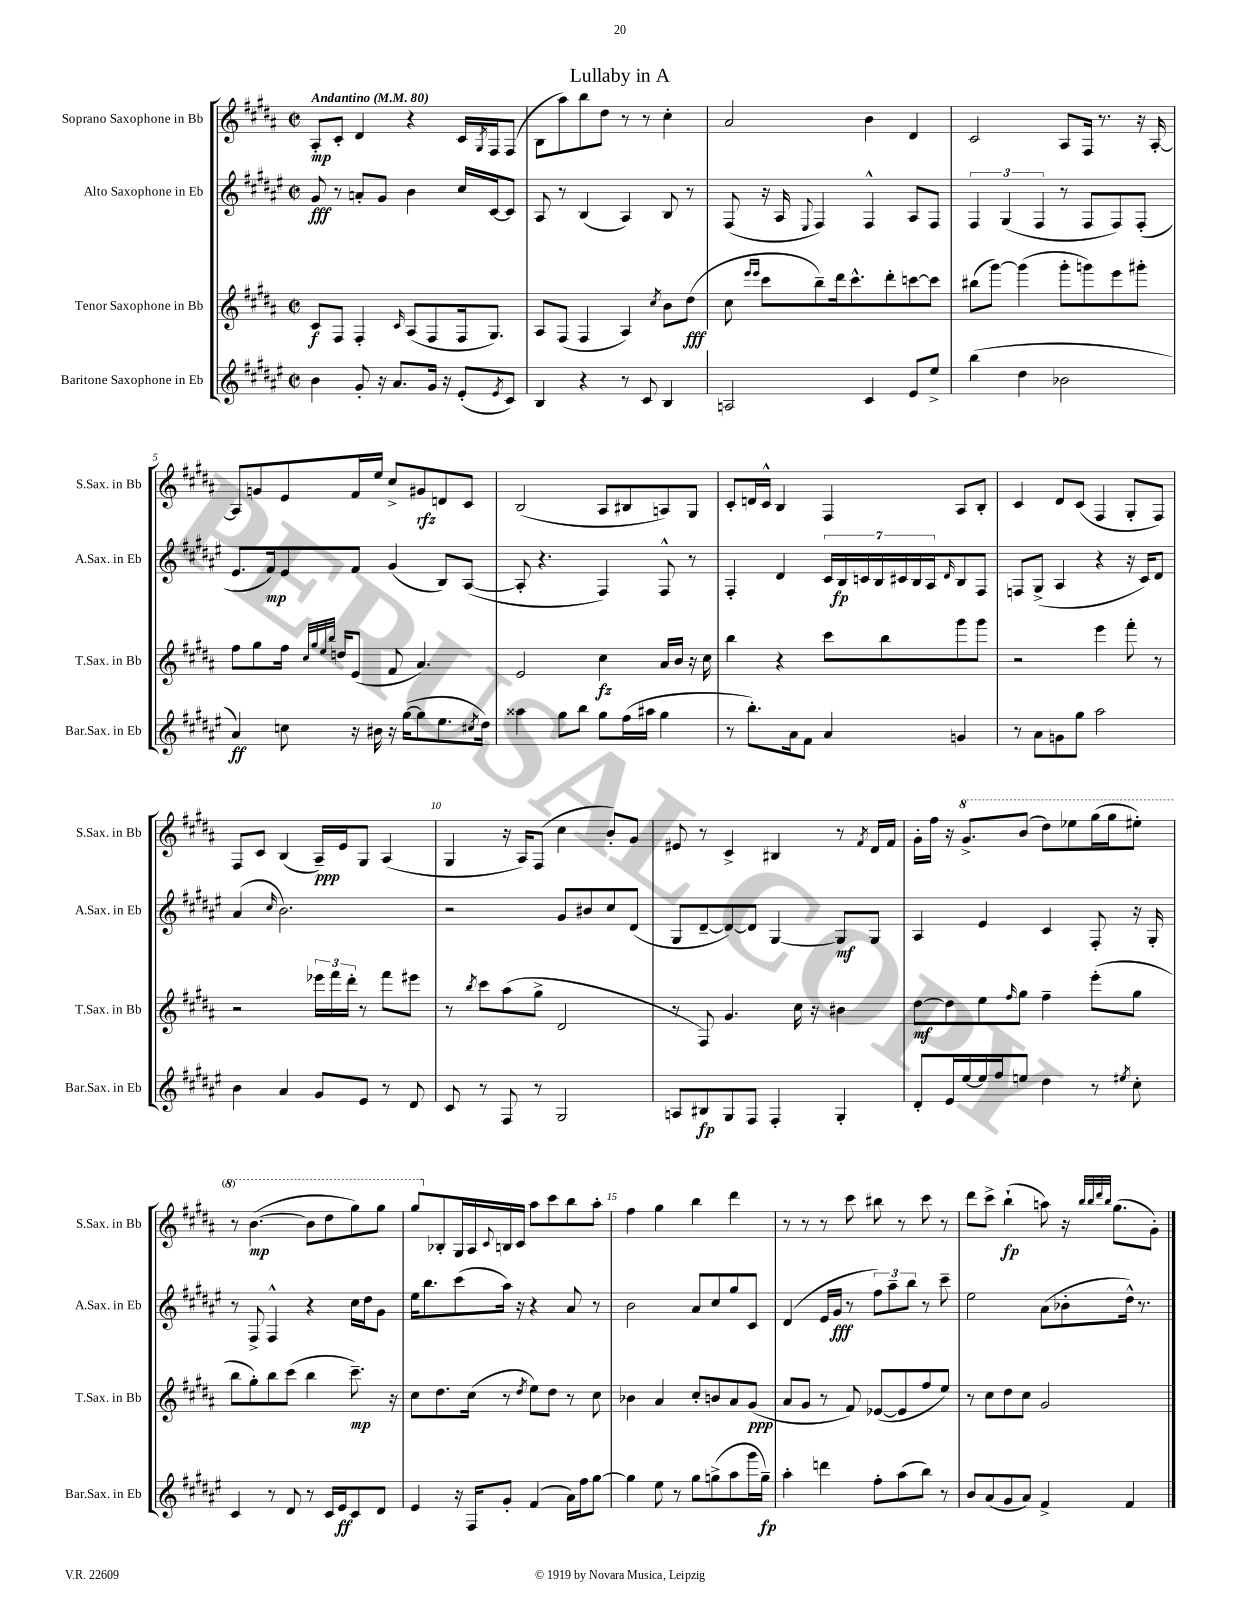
\header { title = "Lullaby in A" }
<<
\new StaffGroup <<
\new Staff = "s0" \with { instrumentName = "Soprano Saxophone in Bb" shortInstrumentName = "S.Sax. in Bb" } {
    \clef treble \key b \major \defaultTimeSignature \time 2/2 \tempo "Andantino" 4 = 80
    ais8-.\mp cis'8-. dis'4 r4 cis'16 \acciaccatura { gis8 } fis16 fis8( |
    b8 ais''8) b''8 dis''8 r8 r8 cis''4-. |
    ais'2 b'4 dis'4 |
    cis'2 ais8 fis16 r8. r16 ais16~-. |
    ais8 g'8 e'8 fis'16 e''16 cis''8-> gis'8\rfz d'8 cis'8 |
    b2( ais8 bis8 a8) gis8 |
    cis'8-. d'16 cis'16-^ b4 fis4 ais8 b8-. |
    cis'4 dis'8 cis'8( fis4 gis8-. fis8) |
    fis8 cis'8 b4( ais16--\ppp) e'16 gis8 ais4( |
    gis4 r16 ais16) fis8( cis''4 b'8-.) gis'8 |
    eis'8 r8 cis'4-> bis4 r8 \acciaccatura { fis'8 } dis'16 fis'16 |
    gis'16-. fis''16 r16 \ottava #1 gis''8.-> b''8( dis'''8) ees'''8 gis'''16( gis'''16 eis'''8-.) |
    r8 b''4.~\mp( b''8 dis'''8 gis'''8) gis'''8 |
    gis'''8 \ottava #0 bes8-. gis16 ais16 \appoggiatura { cis'8 } b16 cis'16 ais''8 cis'''8 b''8 ais''8-. |
    fis''4 gis''4 b''4 dis'''4 |
    r8 r8 r8 cis'''8 bis''8 r8 cis'''8 r8 |
    dis'''8 cis'''8-> b''4-!\fp( a''8) r16 \grace { b''32 b''32 dis'''32 b''32 } gis''8.( gis'8-.) \bar "|." |
}
\new Staff = "s1" \with { instrumentName = "Alto Saxophone in Eb" shortInstrumentName = "A.Sax. in Eb" } {
    \clef treble \key fis \major \defaultTimeSignature \time 2/2
    gis'8\fff r8 a'8-. gis'8 b'4 cis''16 cis'16~ cis'8 |
    ais8 r8 b4( ais4) b8 r8 |
    fis8( r16 ais16 \appoggiatura { eis8 } fis4) fis4-^ ais8 fis8 |
    \tuplet 3/2 { fis4 gis4( fis4 } r8 fis8 fis8) fis8-.( |
    eis'8. fis'16\mp) eis'8 fis'8 gis'4( b8) ais8~( |
    ais8-. r4. fis4) fis8-^ r8 |
    fis4-. dis'4 \tuplet 7/4 { cis'16 b16\fp c'16 b16 cis'16 b16 ais16 } \grace { dis'16 } b8 fis8 |
    f8 gis8->( ais4 r4 r16 cis'16) dis'8 |
    ais'4( \grace { cis''16 } b'2.) |
    r2 gis'8 bis'8 cis''8 dis'8( |
    gis8 dis'8~-- dis'8~) dis'8 gis4~ gis8\mf gis8 |
    ais4 eis'4 cis'4 fis8-. r16 gis16-. |
    r8 fis8-> fis4-^ r4 cis''16 dis''16 gis'8 |
    eis''16 b''8. cis'''8( ais''16) r16 r4 ais'8 r8 |
    b'2 ais'8 cis''8 gis''8 cis'8 |
    dis'4( eis'16 gis'16\fff r8 \tuplet 3/2 { fis''8) ais''8-- b''8 } r8 cis'''8-- |
    eis''2 ais'8( bes'8-. dis''16-^) r8. \bar "|." |
}
\new Staff = "s2" \with { instrumentName = "Tenor Saxophone in Bb" shortInstrumentName = "T.Sax. in Bb" } {
    \clef treble \key b \major \defaultTimeSignature \time 2/2
    cis'8\f fis8 fis4-. \grace { cis'16 } ais8( fis8 fis16 gis8.) |
    ais8 fis8( fis4 ais4) \acciaccatura { cis''8 } b'8 dis''8\fff( |
    cis''8 \grace { e'''16 e'''16 } cis'''8 b''8--) dis'''16 cis'''8.-^ dis'''8-. c'''8~ c'''8 |
    bis''8( gis'''8~) gis'''4( gis'''8-. g'''8) e'''8 gis'''8-. |
    fis''8 gis''8 fis''16 \grace { cis''32 gis''32 e''32 b''32 } d''16 e'8( fis'8 ais'4.) |
    e'2 cis''4\fz ais'16 b'16 r16 cis''16 |
    b''4 r4 cis'''8 b''8 gis'''8 gis'''8 |
    r2 e'''4 fis'''8-. r8 |
    r2 \tuplet 3/2 { ees'''16 fis'''16 dis'''16-. } r8 fis'''8 eis'''8 |
    r8 \acciaccatura { b''8 } cis'''8 ais''8( gis''8-> dis'2 |
    r8 fis8) gis'4. cis''16 r16 bis'4 |
    dis''8~\mf dis''8 e''8 \grace { fis''16 } gis''8 fis''4-- e'''8-.( gis''8 |
    b''8 gis''8-.) b''8 cis'''8( b''4 cis'''8.--\mp) r16 |
    cis''8 dis''8. cis''16( r8 \acciaccatura { dis''8 } e''8) dis''8 r8 cis''8 |
    bes'4 ais'4 cis''8-. b'8 ais'8 gis'8\ppp( |
    ais'8 gis'8 r8 fis'8) ees'8~( ees'8 fis''8 e''8) |
    r8 cis''8 dis''8 cis''8 gis'2 \bar "|." |
}
\new Staff = "s3" \with { instrumentName = "Baritone Saxophone in Eb" shortInstrumentName = "Bar.Sax. in Eb" } {
    \clef treble \key fis \major \defaultTimeSignature \time 2/2
    b'4 gis'8-. r16 ais'8. gis'16 r16 eis'8-.( \acciaccatura { eis'8 } cis'8) |
    b4 r4 r8 cis'8 b4 |
    a2 cis'4 eis'8 eis''8-> |
    b''4( dis''4 bes'2 |
    ais'4\ff) c''8 r16 bis'16 r16 gis''16~( gis''8 eis''8. \acciaccatura { cis''8 } dis''16) |
    aisis''4 gis''8 b''8 gis''8 fis''16( ais''16 gis''4 |
    r8 b''8.-.) ais'16 fis'8 ais'4 g'4 |
    r8 ais'8 g'8 gis''8 ais''2 |
    b'4 ais'4 gis'8 eis'8 r8 dis'8 |
    cis'8 r8 fis8 r8 gis2 |
    a8 bis8\fp gis8 fis8 fis4-. gis4-. |
    dis'8-. eis'16 eis''16~ eis''16 fis''16 e''8 dis''4 r8 \acciaccatura { eis''8 } cis''8-. |
    cis'4 r8 dis'8 r8 cis'16 eis'16\ff cis'8 dis'8 |
    eis'4 r16 fis16 gis'8-. fis'4( ais'16) fis''16 gis''8~ |
    gis''4 eis''8 r8 gis''8 g''8->( ais''8 gis'''16 g''16--\fp) |
    ais''4-. d'''4 fis''8-. ais''8( b''8) r8 |
    b'8 ais'8( gis'8 ais'8) fis'4-> fis'4 \bar "|." |
}
>>
>>
\layout { \context { \Score \override BarNumber.break-visibility = ##(#f #t #t) barNumberVisibility = #(every-nth-bar-number-visible 5) } }
